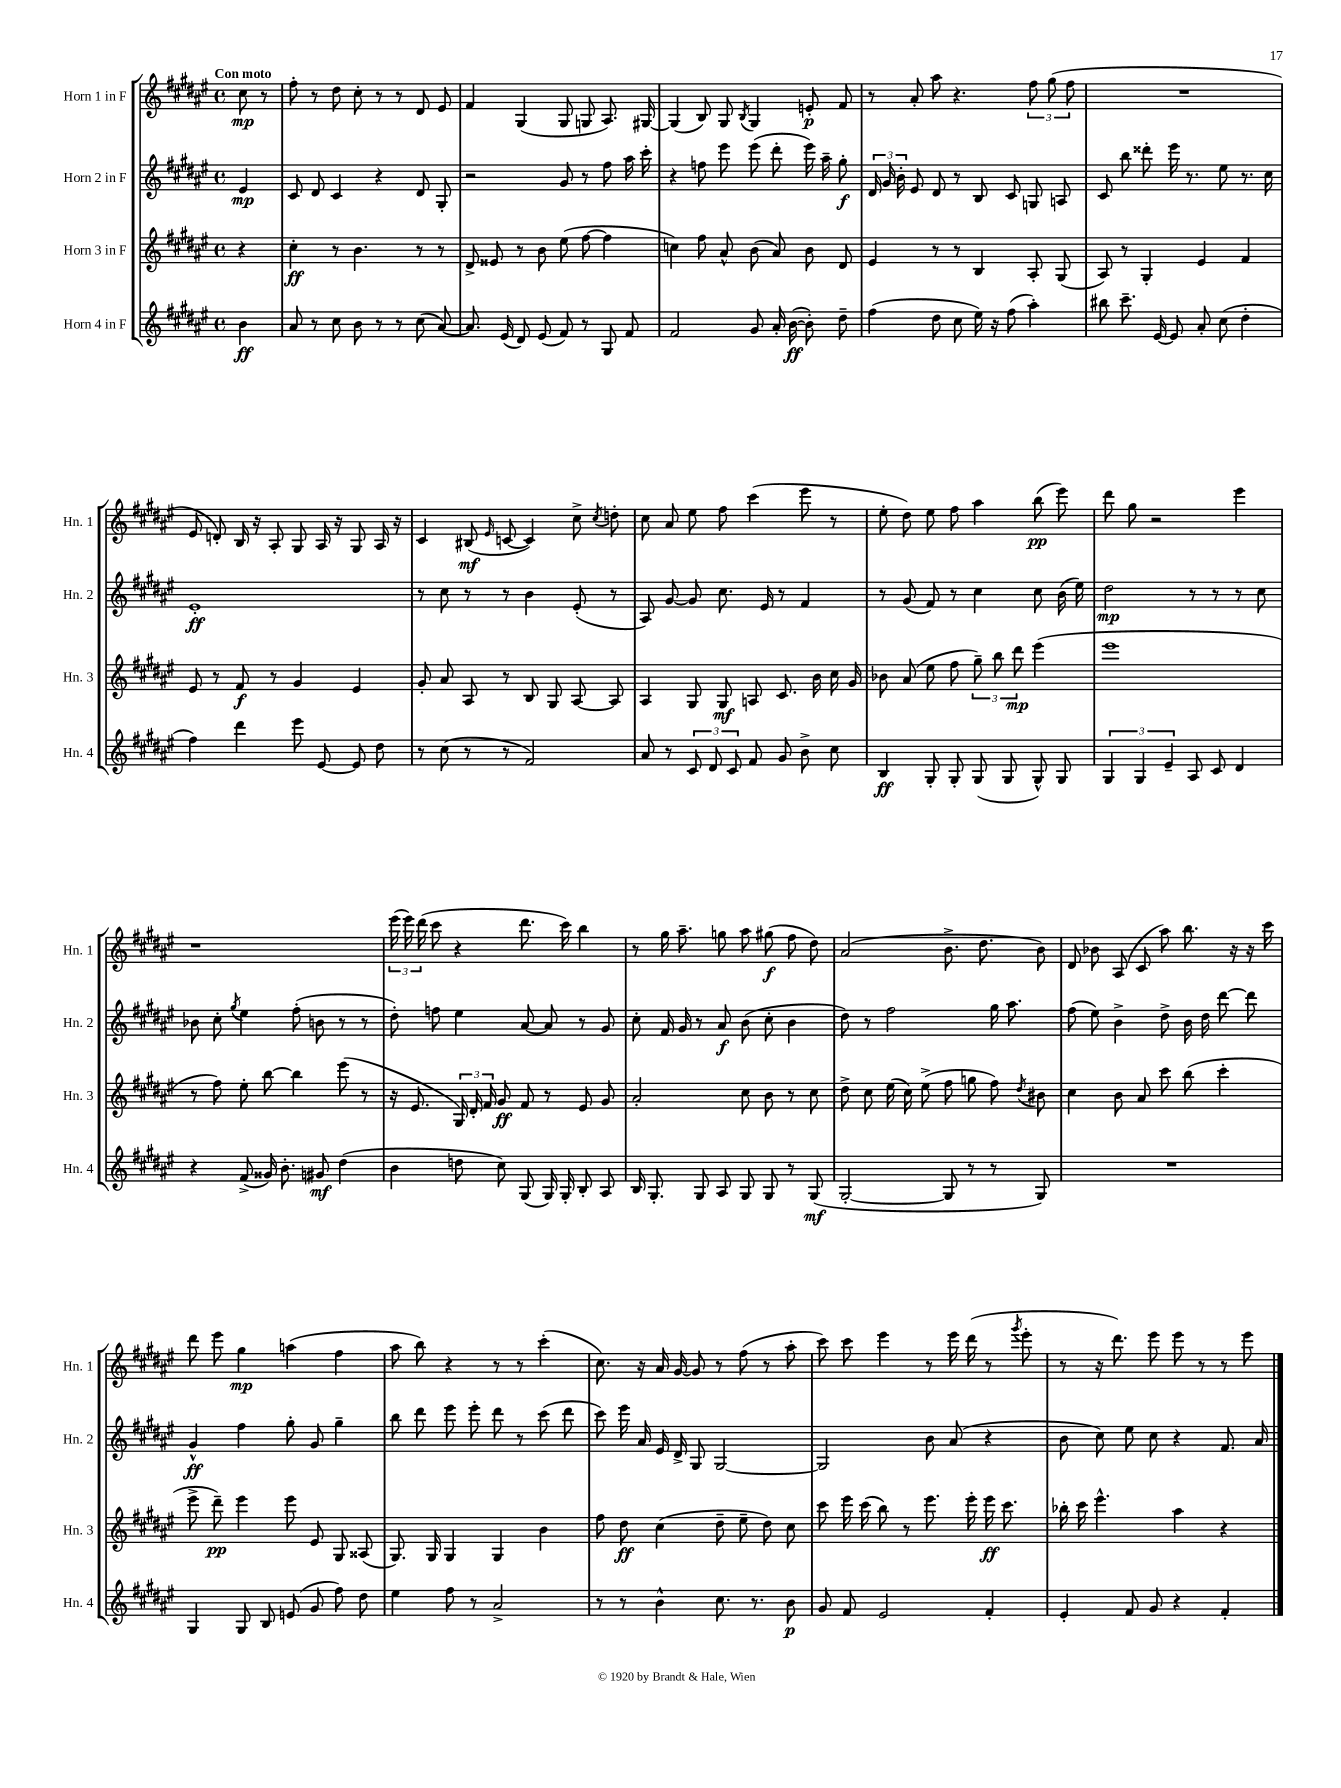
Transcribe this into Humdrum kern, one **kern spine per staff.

**kern	**kern	**kern	**kern
*staff4	*staff3	*staff2	*staff1
*clefG2	*clefG2	*clefG2	*clefG2
*k[f#c#g#d#a#e#]	*k[f#c#g#d#a#e#]	*k[f#c#g#d#a#e#]	*k[f#c#g#d#a#e#]
*M4/4	*M4/4	*M4/4	*M4/4
*met(c)	*met(c)	*met(c)	*met(c)
4b\	4r	4e#/	8cc#\
.	.	.	8r
=	=	=	=
8a#/	4cc#'\	8c#/	8ff#'\
8r	.	8d#/	8r
8cc#\	8r	4c#/	8dd#\
8b\	4.b\	.	8cc#'\
8r	.	4r	8r
8r	.	.	8r
(8cc#\	8r	8d#/	8d#/
[8a#/)	8r	8G#'/	8e#/
=	=	=	=
8.a#/]	8d#^/	2r	4f#/
.	8e##/	.	.
(16e#/	.	.	.
8d#/)	8r	.	(4G#/
(8e#/	8b\	.	.
8f#/)	(8ee#\	8g#/	8G#/
8r	[8ff#\	8r	8G/
8G#/	4ff#\]	8ff#\	8.A#/)
8f#/	.	16aa#\	.
.	.	16ccc#'\	[16G#/
=	=	=	=
2f#/	4cc\)	4r	(4G#/]
.	8ff#\	8ff\	8B/)
.	8a#^^/	8eee#\	8G#/
.	.	.	8qB/
8g#/	(8b\	(8eee#\	4G#/
16a#'/	8a#/)	8ddd#'\	.
([16b\	.	.	.
8b'\])	8b\	16eee#\)	8e'/
.	.	16aa#~\	.
8dd#~\	8d#/	8gg#'\	8f#/
=	=	=	=
(4ff#\	4e#/	24d#/	8r
.	.	24g#/	.
.	.	24b'\	.
.	.	8e#/	8a#'/
8dd#\	8r	8d#/	8aa#\
8cc#\	8r	8r	4.r
16ee#\)	4B/	8B/	.
16r	.	.	.
(8ff#\	.	8c#/	.
4aa#'\)	8A#'/	8G/	12ff#\
.	.	.	(12gg#\
.	(8G#/	8A/	.
.	.	.	12ff#\
=	=	=	=
8bb#\	8A#/)	8c#/	1r
8.ccc#~\	8r	8bb\	.
.	4G#'/	8ddd##'\	.
[16e#/	.	.	.
8e#/]	.	16eee#\	.
.	.	8.r	.
8a#'/	4e#/	.	.
(8cc#\	.	8ee#\	.
4dd#'\	4f#/	8.r	.
.	.	16cc#\	.
=	=	=	=
4ff#\)	8e#/	1e#'	8e#/
.	8r	.	8d'/)
4ddd#\	8f#/	.	16B/
.	.	.	16r
.	8r	.	8A#'/
8eee#\	4g#/	.	8G#/
[8e#/	.	.	16A#/
.	.	.	16r
8e#/]	4e#/	.	8G#/
8dd#\	.	.	16A#/
.	.	.	16r
=	=	=	=
8r	8g#'/	8r	4c#/
(8cc#\	8a#/	8cc#\	.
8r	8A#/	8r	(8B#/
.	.	.	16qqe#/
8r	8r	8r	[8c/
2f#/)	8B/	4b\	4c/])
.	8G#/	.	.
.	[8A#/	(8e#'/	8cc#^\
.	.	.	8qcc#/
.	8A#/]	8r	8dd'\
=	=	=	=
8a#/	4A#/	8A#/)	8cc#\
8r	.	[8g#/	8a#/
12c#/	8G#/	8g#/]	8ee#\
12d#/	.	.	.
.	8G#/	8.cc#\	8ff#\
12c#/	.	.	.
8f#/	8A/	.	(4ccc#\
.	.	16e#/	.
8g#/	8.c#/	8r	.
8b^\	.	4f#/	8eee#\
.	16b\	.	.
8cc#\	16cc#\	.	8r
.	16g#/	.	.
=	=	=	=
4B/	8b-\	8r	8ee#'\
.	(8a#/	(8g#/	8dd#\)
8G#'/	8ee#\	8f#/)	8ee#\
8G#'/	8ff#\	8r	8ff#\
(8G#/	12gg#~\)	4cc#\	4aa#\
.	12bb\	.	.
8G#/	.	.	.
.	12ddd#\	.	.
8G#^^/)	(4eee#\	8cc#\	(8bb\
8G#/	.	(16b\	8eee#\)
.	.	16ee#\)	.
=	=	=	=
6G#/	1eee#	2dd#\	8ddd#\
.	.	.	8gg#\
6G#/	.	.	.
.	.	.	2r
6e#~/	.	.	.
8A#/	.	8r	.
8c#/	.	8r	.
4d#/	.	8r	4eee#\
.	.	8cc#\	.
=	=	=	=
4r	8r	8b-\	1r
.	8ff#\)	8cc#'\	.
.	.	8qgg#/	.
(8f#^/	8ee#'\	4ee#\	.
16g##/)	[8bb\	.	.
8.b'\	.	.	.
.	4bb\]	(8ff#'\	.
8g#/	.	8b\	.
(4dd#\	(8eee#\	8r	.
.	8r	8r	.
=	=	=	=
4b\	16r	8dd#'\)	(24eee#\
.	.	.	24eee#\)
.	8.e#/	.	.
.	.	.	(24ddd#\
.	.	8ff\	8ccc#\
8dd\	24G#/)	4ee#\	4r
.	24d#'/	.	.
.	24f#/	.	.
8cc#\)	8g#/	.	.
(8G#/	8f#/	[8a#/	8.ddd#\
16G#/)	8r	8a#/]	.
16G#'/	.	.	16ccc#\)
8B'/	8e#/	8r	4bb\
8A#/	8g#/	8g#/	.
=	=	=	=
16B/	2a#'/	8cc#'\	8r
8.G#'/	.	.	.
.	.	16f#/	16gg#\
.	.	16g#/	8.aa#~\
8G#/	.	8r	.
8A#/	.	8a#/	8gg\
8G#/	8cc#\	(8b\	8aa#\
8G#/	8b\	8cc#'\	(8gg#\
8r	8r	4b\	8ff#\
(8G#/	8cc#\	.	8dd#\)
=	=	=	=
[2G#'/	8dd#^\	8dd#\)	(2a#/
.	8cc#\	8r	.
.	(16ee#\	2ff#\	.
.	16cc#\)	.	.
.	(8ee#^\	.	.
8G#/]	8ff#\	.	8.b^\
8r	8gg\	.	.
.	.	.	8.dd#\
8r	8ff#\)	16gg#\	.
.	.	8.aa#\	.
.	8qdd#/	.	.
8G#/)	8b#\	.	8b\)
=	=	=	=
1r	4cc#\	(8ff#\	8d#/
.	.	8ee#\)	8b-\
.	8b\	4b^\	(8A#/
.	8a#/	.	8c#/
.	8ccc#\	8dd#^\	8aa#\)
.	(8bb\	16b\	8.bb\
.	.	16dd#\	.
.	4ccc#'\	[8ddd#\	.
.	.	.	16r
.	.	8ddd#\]	16r
.	.	.	16ccc#\
=	=	=	=
4G#/	8eee#^\	4g#^^/	8ddd#\
.	8ddd#~\)	.	8eee#\
8G#/	4eee#\	4ff#\	4gg#\
8B/	.	.	.
(8e/	8eee#\	8gg#'\	(4aa\
8g#/	8e#/	8g#/	.
8ff#\)	8G#/	4gg#~\	4ff#\
8dd#\	(8A##/	.	.
=	=	=	=
4ee#\	8.G#/)	8bb\	8aa#\
.	.	8ddd#\	8bb\)
.	16G#/	.	.
8ff#\	4G#/	8eee#\	4r
8r	.	8eee#'\	.
2a#^/	4G#/	8ddd#\	8r
.	.	8r	8r
.	4b\	(8ccc#\	(4ccc#'\
.	.	8ddd#\	.
=	=	=	=
8r	8ff#\	8ccc#\)	8.cc#\)
8r	8dd#\	16eee#\	.
.	.	16a#/	16r
4b^^\	(4cc#\	16e#/	16a#/
.	.	16d#^/	[16g#/
.	.	8G#/	8g#/]
8.cc#\	8dd#~\	[2G#/	8r
.	8ee#~\	.	(8ff#\
8.r	.	.	.
.	8dd#\)	.	8r
8b\	8cc#\	.	8aa#'\
=	=	=	=
8g#/	8ccc#\	2G#/]	8ccc#\)
8f#/	16eee#\	.	8ccc#\
.	(16ccc#\	.	.
2e#/	8bb\)	.	4eee#\
.	8r	.	.
.	8.eee#\	8b\	8r
.	.	(8a#/	16eee#\
.	16eee#'\	.	(16ddd#\
4f#'/	16eee#\	4r	8r
.	8.ccc#\	.	.
.	.	.	8qggg#/
.	.	.	8eee#'\
=	=	=	=
4e#'/	16bb-'\	8b\	8r
.	16ccc#\	.	.
.	4.eee#^^\	8cc#\)	16r
.	.	.	8.ddd#\)
8f#/	.	8ee#\	.
8g#/	.	8cc#\	8eee#\
4r	4aa#\	4r	8eee#\
.	.	.	8r
4f#'/	4r	8.f#/	8r
.	.	.	8eee#\
.	.	16a#/	.
==	==	==	==
*-	*-	*-	*-
